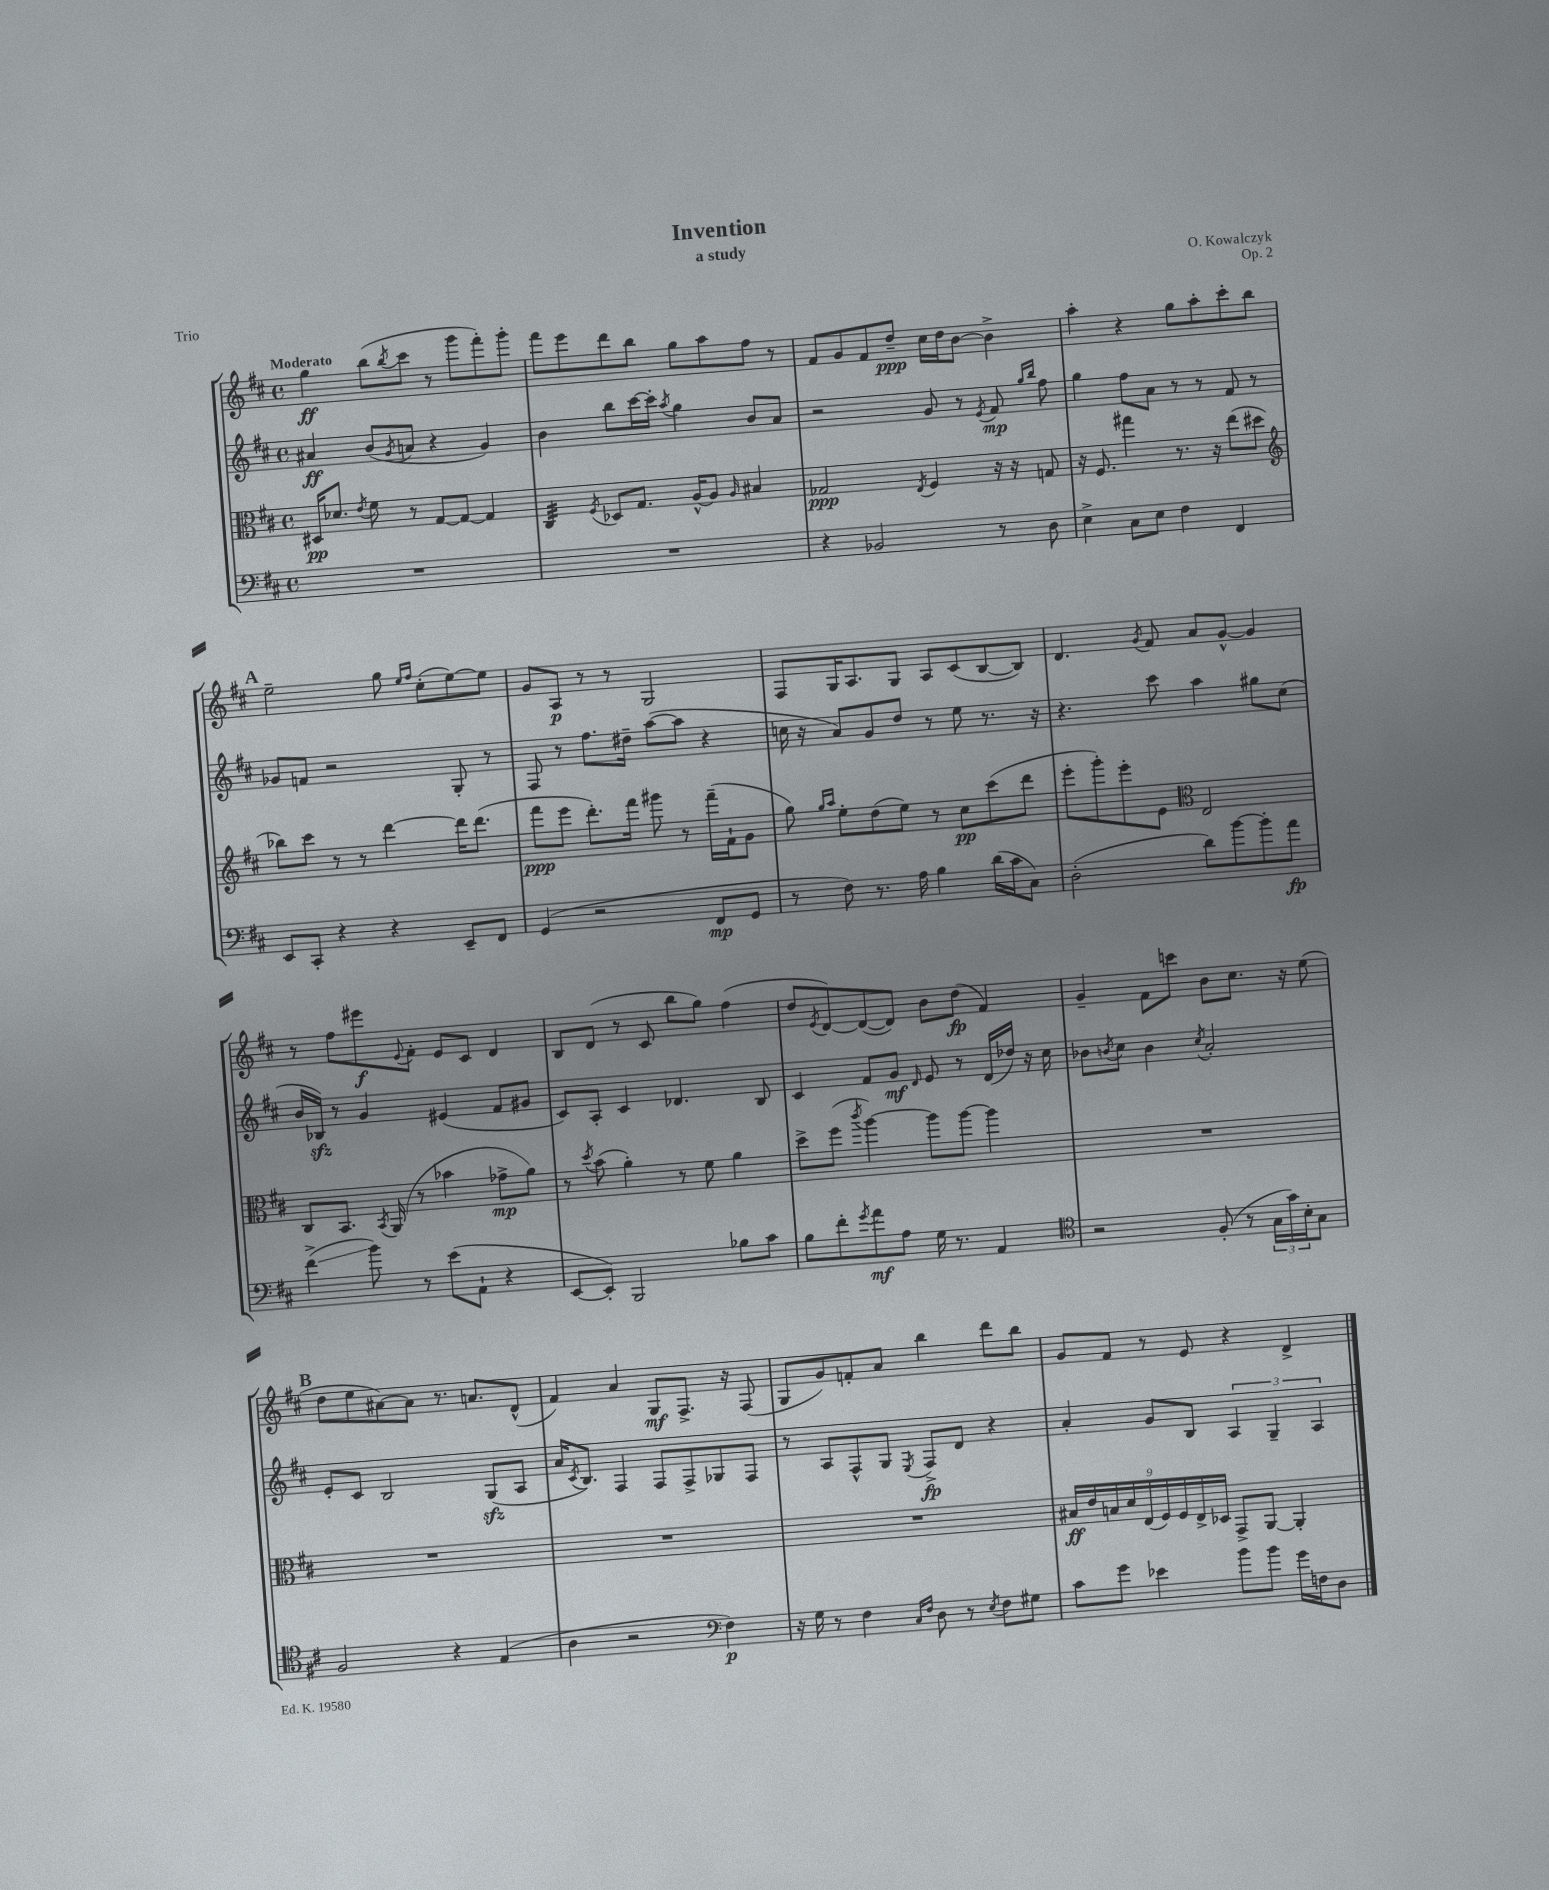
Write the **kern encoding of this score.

**kern	**kern	**kern	**kern
*staff4	*staff3	*staff2	*staff1
*clefF4	*clefC3	*clefG2	*clefG2
*k[f#c#]	*k[f#c#]	*k[f#c#]	*k[f#c#]
*M4/4	*M4/4	*M4/4	*M4/4
*met(c)	*met(c)	*met(c)	*met(c)
1r	16D#	4a#	4gg
.	8.d-	.	.
.	8qe	.	.
.	8f#	(8b	(8bb
.	.	8qg	8qbb
.	8r	8a	8ccc#
.	[8G	4r	8r
.	8G_	.	8ggg
.	4G]	4g)	8fff#')
.	.	.	8ggg'
=	=	=	=
1r	4C#	4b	8fff#
.	.	.	8eee
.	8qF#	.	.
.	8D-	8bb	8ddd
.	8.G	[16ccc#	8bb
.	.	16ccc#']	.
.	.	8qaa	.
.	.	4gg	8gg
.	[16A^^	.	.
.	8A]	.	8aa
.	16qqA	.	.
.	4B#	8b	8ff#
.	.	8a	8r
=	=	=	=
4r	2G-	2r	8f#
.	.	.	8g
2BB-	.	.	8f#
.	.	.	8dd~
.	8qE	.	.
.	4F#	8g	16cc#
.	.	.	16dd
.	.	8r	[8b
.	.	8qe	.
8r	16r	8f#	4b^]
.	16r	.	.
.	.	16qqgg	.
.	.	16qqbb	.
8D	8G	8ff#	.
=	=	=	=
4E^	16r	4gg	4aa'
.	8.F#	.	.
8C#	4gg#	8ff#	4r
8E	.	8a	.
4F#	8.r	8r	8gg
.	.	8r	8aa'
.	16r	.	.
4FF#	(8ee	8f#	8ccc#'
.	8dd#	8r	8bb
=	=	=	=
*	*clefG2	*	*
8EE	8bb-)	8g-	2ee~
8CC#'	8ccc#	8f	.
4r	8r	2r	.
.	8r	.	.
4r	[4ddd	.	8gg
.	.	.	16qqee
.	.	.	16qqff#
.	.	.	(8cc#'
8EE~	16ddd]	8G'	[8ee)
.	(8.ddd	.	.
8FF#	.	8r	8ee]
=	=	=	=
(4GG	8fff#	8F#	8g
.	8eee	8r	8A
2r	8.ddd')	8.ff#	8r
.	.	.	8r
.	16fff#	16dd#~	.
.	8ggg#	([8aa	2G
.	8r	8aa]	.
8FF#	(16fff#~	4r	.
.	16f#`	.	.
8GG	8g	.	.
=	=	=	=
8r	8gg)	16cc	8F#
.	.	16r	.
.	16qqgg	.	.
.	16qqaa	.	.
8F#)	8ee'	8a)	16G
.	.	.	8.A
8.r	(8dd	8g	.
.	8ee)	8dd	8G
16A	.	.	.
4B	8r	8r	8A
.	8cc#	8ee	(8c#
(16d	(8ccc#	8.r	[8B
16c#	.	.	.
8C#)	8ddd	.	8B])
.	.	16r	.
=	=	=	=
(2D'	8eee'	4.r	4.d
.	8ggg')	.	.
.	8eee'	.	.
.	.	.	8qg
.	8e	8ccc#	8f#
*	*clefC3	*	*
8d)	2E	4aa	8a
[8b	.	.	[8g^^
8b']	.	8gg#	4g]
8a	.	(8cc#	.
=	=	=	=
(4f#^	8C#	16b	8r
.	.	16B-)	.
.	8.BB	8r	8ff#
8b)	.	4g	8eee#
.	8qBB	.	.
.	(16AA	.	.
.	.	.	8qqe
8r	8r	.	8f#'
(8e	4b-	(4e#	8e
8AA`	.	.	8c#
4r	8g-^	8f#	4d
.	8a)	8g#	.
=	=	=	=
[8EE	8r	8c#)	8B
.	8qdd	.	.
8EE'])	(8b	8A'	(8d
2BBB	4a')	4c#	8r
.	.	.	8c#
.	8r	4.d-	8bb
.	8f#	.	8gg)
8B-	4a	.	(4ff#
8c#	.	8B	.
=	=	=	=
8B	8dd^	4c#	8dd
.	.	.	8qe
8f#'	(8ff#	.	[8d)
8qg	8qccc#	.	.
8a	[4aa)	8f#	(8d_
8A	.	8g	8d])
.	.	16qqd	.
16G	8aa]	8e	8b
8.r	.	.	.
.	[8aa	8r	(8dd
4AA	4aa]	(16d	4f#)
.	.	16dd-)	.
.	.	16r	.
.	.	16cc#	.
=	=	=	=
*clefC4	*	*	*
2r	1r	8b-	4g~
.	.	8qb	.
.	.	8cc#	.
.	.	4b	8f#
.	.	.	8ccc
.	.	8qcc#	.
(8F#'	.	2a'	8b
8r	.	.	8.cc#
24G	.	.	.
24g)	.	.	.
.	.	.	16r
24B'	.	.	.
8G	.	.	(8ee
=	=	=	=
2F#	1r	8e'	8dd
.	.	8c#	8ee
.	.	2B	[8a#)
.	.	.	8a#]
4r	.	.	8.r
.	.	.	8.a
(4E	.	(8G	.
.	.	8A	(8d^^
=	=	=	=
4A	1r	16a	4f#)
.	.	8qc#	.
.	.	8.B)	.
2r	.	4F#	4a
.	.	8F#	8G
.	.	8F#^	8.F#^
*clefF4	*	*	*
4F#)	.	8G-	.
.	.	.	16r
.	.	8F#	(8F#
=	=	=	=
16r	1r	8r	8G
16G	.	.	.
8r	.	8A	8g)
4F#	.	8F#^^	8f'
.	.	8G	8a
16qqC#	.	.	.
16qqF#	.	8qE	.
8D	.	8F#^	4bb
8r	.	8d	.
8qE	.	.	.
8F#	.	4r	8ddd
8G#	.	.	8bb
=	=	=	=
8c#	18B#	4a'	8g
.	18e	.	.
.	18B	.	.
8g	.	.	8f#
.	18d	.	.
.	(18E	.	.
4e-	.	8g	8r
.	18F#)	.	.
.	18F#	.	.
.	.	8B	8e
.	18E^	.	.
.	18D-	.	.
8b	8GG^	6A	4r
8b	[8AA	.	.
.	.	6G~	.
16g	4AA']	.	4d^
16F	.	.	.
.	.	6A	.
8D	.	.	.
==	==	==	==
*-	*-	*-	*-
